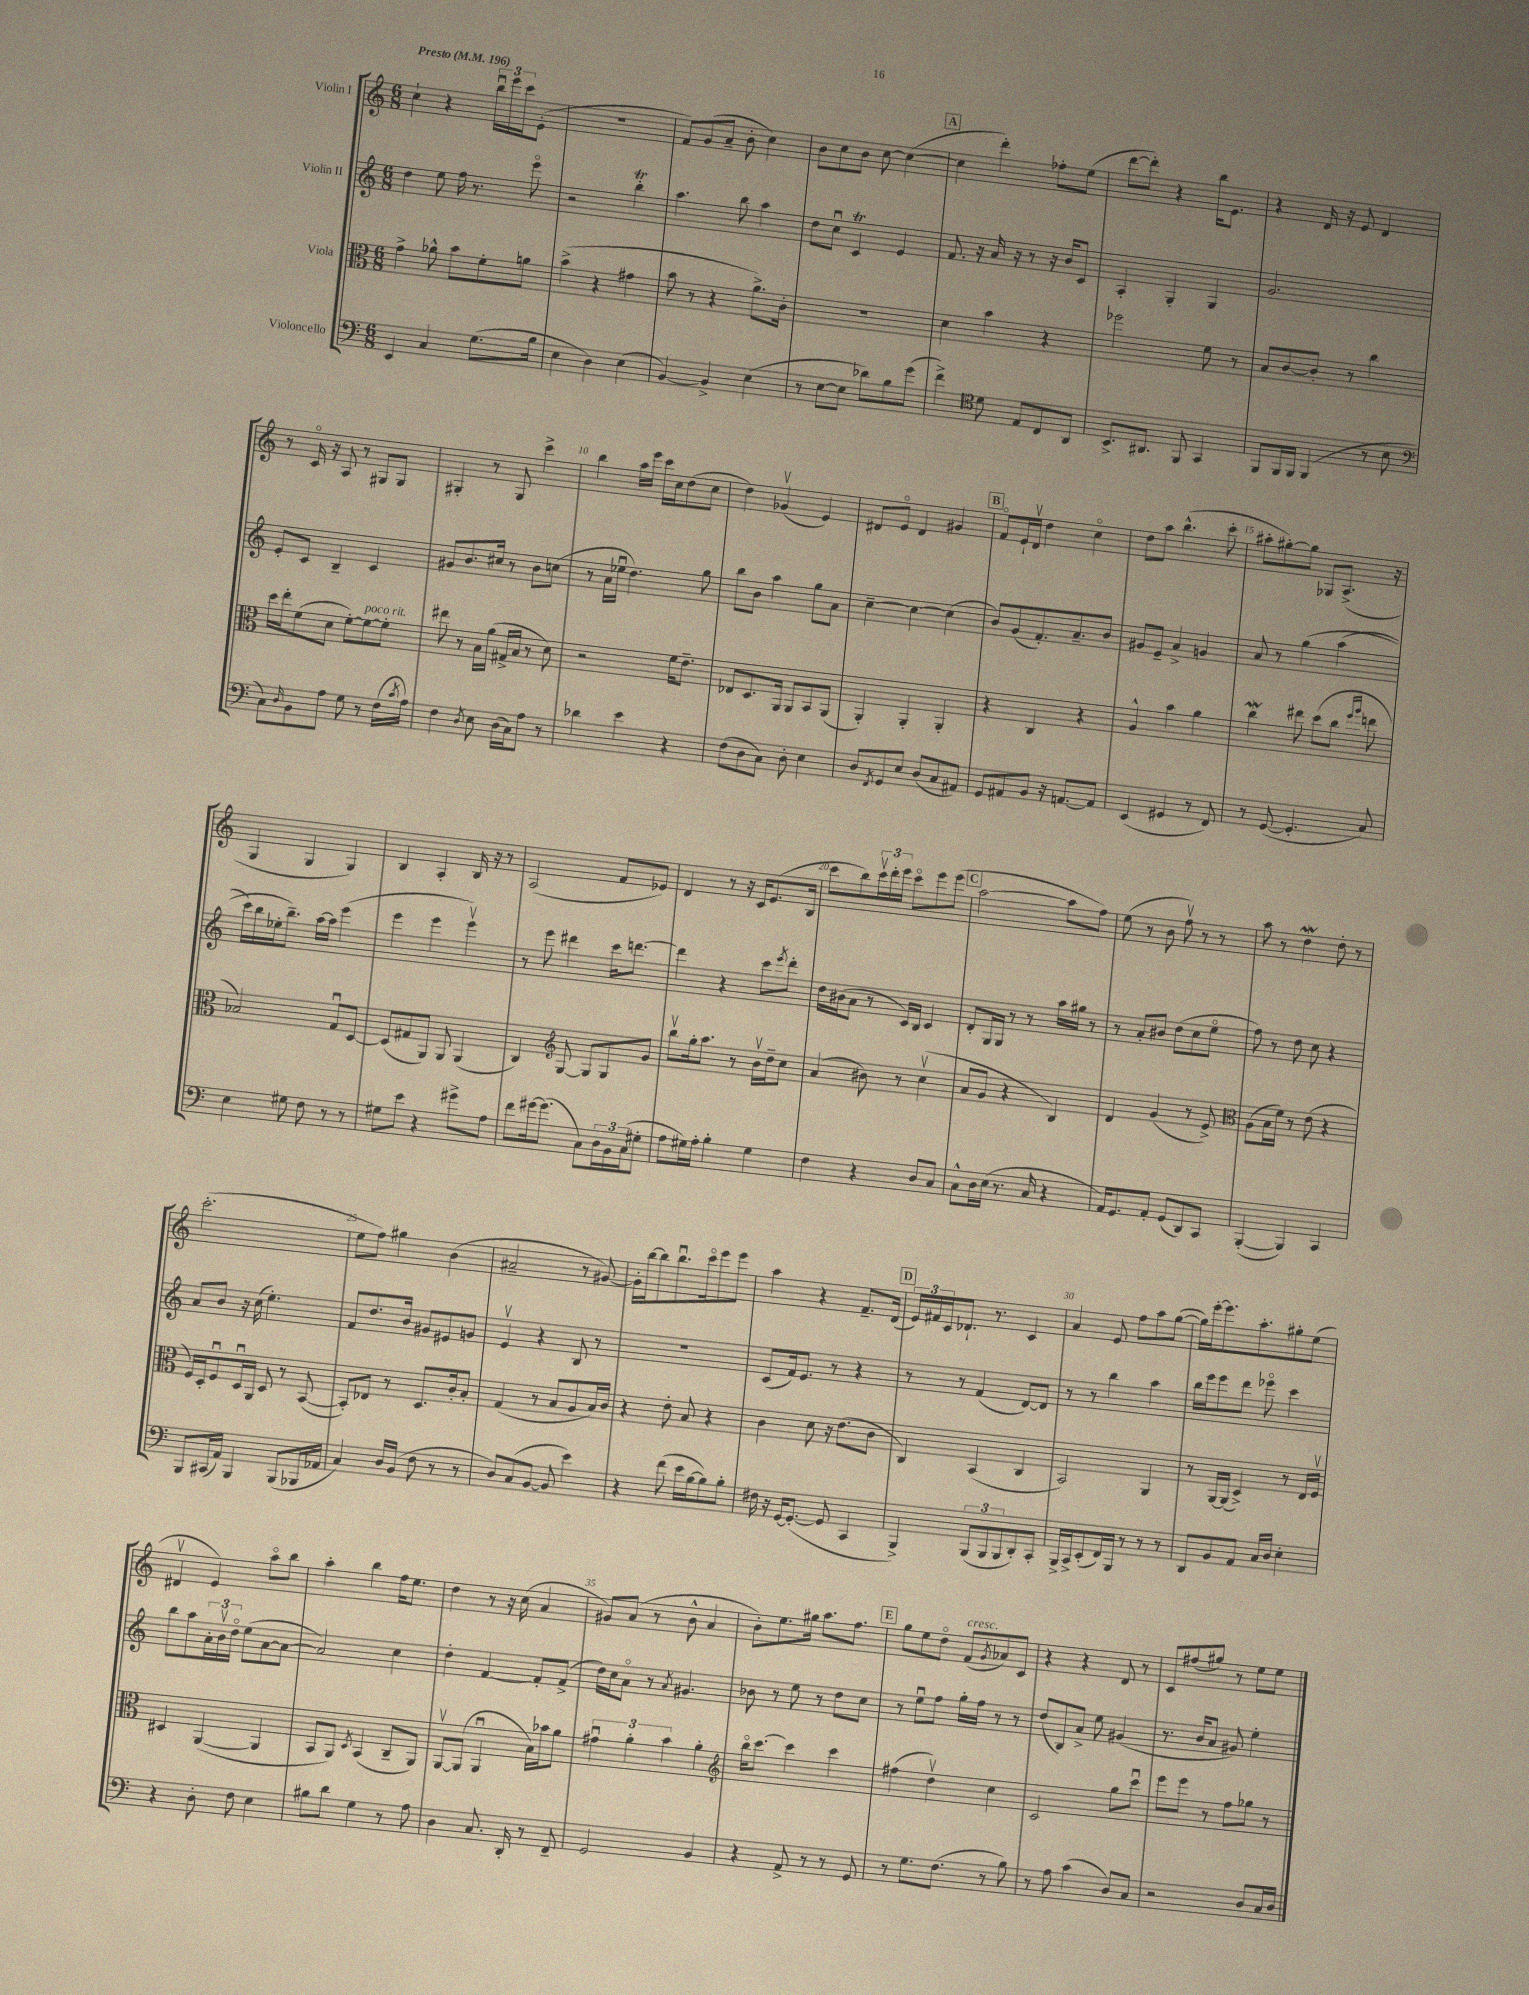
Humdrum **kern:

**kern	**kern	**kern	**kern
*staff4	*staff3	*staff2	*staff1
*clefF4	*clefC3	*clefG2	*clefG2
*k[]	*k[]	*k[]	*k[]
*M6/8	*M6/8	*M6/8	*M6/8
*MM196	*MM196	*MM196	*MM196
4EE	4g^	4dd	4cc`
4C	8a-^^	8ee	4r
.	8b	16ff	.
.	.	8.r	.
(8.G	8f'	.	24bbu
.	.	.	24eee
.	.	.	24ccc
.	8a	8eeeo	(8e'
16B	.	.	.
=	=	=	=
4E	(4b^	2r	2.r
4D)	4r	.	.
(4E	4g#	4bb'	.
=	=	=	=
[4BB)	8b	4.aa	8f)
.	8r	.	(8g
4BB^]	4r	.	8a~
.	.	8bb	8b'
(4E	8.a^)	4aa	4cc)
.	16c'	.	.
=	=	=	=
8r	2.r	8dd	8b
[8E	.	8ccu	8cc
8E]	.	4c	8b
8d-)	.	.	[8cc
8B	.	4e	(4cc_
(8g	.	.	.
=	=	=	=
4f^)	4d	8.f	4cc]
.	.	16r	.
*clefC4	*	*	*
8d	4b	16a	4ddd')
.	.	16r	.
8E	.	8r	.
8C	4r	16r	8ff-'
.	.	16b	.
8AA	.	8c	(8ee
=	=	=	=
8.BB^	2ff-	4A'	[8ddd
.	.	.	8ddd'])
8.AA#	.	.	.
.	.	4G'	4r
8FF	.	.	.
4GG	8f	4G	16bb
.	.	.	8.e
.	8r	.	.
=	=	=	=
8FF	8B	2.g	4r
16FF	[8c	.	.
16FF	.	.	.
(4FF	8c']	.	16d
.	.	.	16r
.	8r	.	8e
8r	4cc	.	4d
8B	.	.	.
=	=	=	=
*clefF4	*	*	*
8C)	16dd	8e'	8r
.	16ee'	.	.
16qqD	.	.	.
8BB	(8f	8c	16co
.	.	.	16r
8A	8d	4B~	8A
8G	[8f')	.	8r
8r	8f_	4c	8G#
(16F	8f']	.	8G#
8qc	.	.	.
16A)	.	.	.
=	=	=	=
4F	8ee#	8g#	4G#'
.	8r	8.b	.
8qD	.	.	.
8E	16B	.	8r
.	(16a	16cc#	.
(16D	16G#^	8r	8G#
16C)	16B	.	.
8A	8r	8b	4ccc^
8r	8d)	(8cc	.
=	=	=	=
4d-	2r	8r	4bb
.	.	16a	.
.	.	16ee-u	.
4e	.	4.dd)	16aa
.	.	.	16eee
.	.	.	16ccc
.	.	.	16cc
4r	16f	.	(8dd
.	8.e~	.	.
.	.	8gg	8cc
=	=	=	=
(8F	8E-	8bb	4dd)
8D	8.D	8b	.
8C)	.	4aa	(4g-v
.	16AA	.	.
8D'	8AA	.	.
4E	8BB	8gg	4e)
.	(8AA	8a	.
=	=	=	=
8D	4AA')	[4cc~	8d#
8qFF	.	.	.
8GG	.	.	8eo
8E	4AA'	4cc_	4d#
(8D	.	.	.
8C	4AA'	(4cc]	4g#
8AA#)	.	.	.
=	=	=	=
8GG	4r	8b)	8fo
8AA#	.	(8g	16e`
.	.	.	16dv
8BB	4C	8.f')	4dd
16r	.	.	.
[8.AA	.	8.a~	.
.	4r	.	4cco
8AA]	.	8b	.
=	=	=	=
(4EE	4A^^	8g#	8dd
.	.	8e~	8aa
4GG#	4b	4a^	(4.bb^^
8r	4a	4g	.
8FF)	.	.	8ccc'
=	=	=	=
8r	4cc	8a	8aa#'
([8GG	.	8r	[8gg#')
4.GG']	8ee#	&(4gg	8gg#]
.	(8dd	.	8G-
.	8cc	(4aa	(8.A^
.	16qqff	.	.
.	16qqaa	.	.
8C)	8ee	.	.
.	.	.	16r
=	=	=	=
4E	2B-)	16ccc)	4G
.	.	16bb	.
.	.	16ee-'	.
.	.	8.bb~&)	.
8G#	.	.	4G
8F	.	[16aa	.
.	.	16aa]	.
8r	8Gu	(4eee	4G)
8r	[8D	.	.
=	=	=	=
8G#	(8D]	4eee	4B
8e	8G#	.	.
4r	8AA)	4eee	4A'
.	8AA	.	.
8g#^	(4AA	4eeev)	16B
.	.	.	16r
8A	.	.	8r
=	=	=	=
8f	4C)	8r	(2A
[16g#	.	8eee	.
(8.g#]	.	.	.
*	*clefG2	*	*
.	[8G	4ddd#	.
8C)	8G]	.	.
24D	8G	16ccc	8f
24BB	.	.	.
.	.	[8.ddd	.
(24C	.	.	.
8G#'	8g	.	8e-)
=	=	=	=
8A	8bbv	4ddd]	4d
16G#)	16gg'	.	.
16A'	8.aa	.	.
4B'	.	4r	8r
.	8r	.	16r
.	.	.	16c
4G#	16bv	8ccc	(8.e
.	16dd~	.	.
.	.	8qeee	.
.	8cc	8ddd'	.
.	.	.	16B
=	=	=	=
4F	(4a	16dd	8ccc
.	.	(16b#	.
.	.	8a	8bb)
4r	8b#)	8r	24cccv
.	.	.	24ddd'
.	.	.	24eee
.	8r	16c)	8ccco
.	.	16B	.
8D	(4ccv	4c	8eee
8C	.	.	(8eee
=	=	=	=
8C^^	8a	8d'	[2aa
16D	8g	16G	.
(16E	.	16G	.
8.r	4r	8r	.
.	.	8r	.
16C	.	.	.
4r	4B)	16aa	8aa]
.	.	16gg#	.
.	.	8r	8ff)
=	=	=	=
16AA)	4d	8r	(8ee
8.GG	.	.	.
.	.	8a'	8r
8AA'	(4g	8b#	8b
(8GG	.	(8dd	8ffv)
8DD)	8r	8cc	8r
8CC	8e^)	8eeo	8r
=	=	=	=
*	*clefC3	*	*
([4BBB'	(8A	8ff)	8aa
.	16B	8r	8r
.	16f)	.	.
4BBB])	8r	8dd	4dd
.	(8e	8cc	.
4CC	4r	4r	8dd'
.	.	.	8r
=	=	=	=
8BBB	16F)	8a	(2.ccc'
.	16D'	.	.
(16CC#	8Fu	8b	.
16AA)	.	.	.
4BBB	16Du	16r	.
.	16AA	(16cc	.
.	8D	4.ee')	.
(8BBB	8r	.	.
16BBB-	([8BB	.	.
16AA-	.	.	.
=	=	=	=
4C)	8BB'])	8f	8ee
.	8E-	8.dd	8ff)
16D	8r	.	4gg#
(16BB	.	16b	.
8F	8.D	8g#	.
8r	.	8e#	(4b
.	16c'	.	.
8r	8B'	8g	.
=	=	=	=
8D)	(4G	4ev	2a#~
(8C	.	.	.
[8BB	8r	4r	.
8BB]	8B	.	.
4e)	8A	8B	8r
.	16B)	8r	[8g#)
.	16c	.	.
=	=	=	=
4r	4r	2.r	16g#']
.	.	.	[16bb
.	.	.	8bb]
(8f	8e'	.	8.bbu
16e	8B	.	.
[16B	.	.	16ccco
8B])	4r	.	8eee
8B'	.	.	8eee
=	=	=	=
16F#	4c	(8c	4aa
16r	.	.	.
[16GG	.	16f)	.
(8.GG'_	.	8.e	.
.	8d	.	4r
8GG]	16r	8r	.
.	(8.e	.	.
4CC	.	4r	8.f~
.	8c	.	.
.	.	.	(16d
=	=	=	=
4BBB^)	4C)	8r	24e)
.	.	.	24f#
.	.	.	24c
.	.	8r	8.d-`
(12BBB	(4BB	(4f	.
.	.	.	8.r
12BBB	.	.	.
12BBB	.	.	.
8DD')	4C	[8d)	4c
8CC'	.	8d]	.
=	=	=	=
16BBB^	2BB)	8r	4a
16CC^	.	.	.
(8EE'	.	8r	.
16FF)	.	4bb	8e
16BBB	.	.	.
8r	.	.	8ff
8r	4AA	4aa	8aa
8r	.	.	([8gg
=	=	=	=
8DD	8r	16bb	16gg])
.	.	16eee	[16eee'
8BB	[16AA	8eee	8.eee]
.	(16AA]	.	.
8AA	4D^)	8ddd	.
.	.	.	8.aa'
16C	.	8eee-o	.
16D	.	.	.
4E'	8r	4ccc	8gg#'
.	16E	.	(8ee
.	16Fv	.	.
=	=	=	=
4r	4D#	8bb	4d#v
.	.	8aa	.
8D'	([4AA	24a'	4e)
.	.	24bv	.
.	.	24ddo	.
8F	.	(8ee	.
4E	4AA]	[8a	8aao
.	.	8a_	8bb
=	=	=	=
8B#	8BB	2a])	4aa'
8d	8AA)	.	.
.	8qD	.	.
4G	(4BB	.	4bb
8r	8C~	4cc	16ff
.	.	.	8.ee
8A	8AA)	.	.
=	=	=	=
4D	[8AAv	4dd'	4dd
.	(8AA]	.	.
8.C	4AAu	[4f	8r
.	.	.	16r
16DD'	.	.	(16cc
8r	16B)	8f']	4a
.	16b-	.	.
8FF~	8a	(8f^	.
=	=	=	=
2GG	6g#u	16dd)	8g#)
.	.	16cc	.
.	.	8ao	(8a
.	6a'	.	.
.	.	8r	8r
.	6b	.	.
.	.	8qa	.
.	.	4.g#	8b^^
4BB	4a'	.	4a
=	=	=	=
*	*clefG2	*	*
4r	16bbo	8b-	8b')
.	[8.ccc	.	.
.	.	8r	8.ee
8AA^	4ccc]	8ee	.
.	.	.	16gg#
8r	.	8r	8.aa
8r	4ccc	8dd	.
.	.	.	8.ff
8GG	.	8cc	.
=	=	=	=
8r	(4ff#	8r	8gg
8.G	.	8eeu	8ee
.	4ddv)	8ff	8ddo
(8.F	.	.	.
.	.	16gg'	(8f
.	.	16ff	.
.	.	.	8qg
8r	4cc	8r	8a-)
8B)	.	8r	8c
=	=	=	=
8r	2c	(8dd	4r
8A	.	8B)	.
(4c	.	8a^	4r
.	.	8ee	.
8D)	8gg	(4g#	8d
8C	8cccu	.	8r
=	=	=	=
2r	8eee	8.r	8c
.	8eee	.	(8ff#
.	.	16b	.
.	8r	8a	8gg#)
.	8ff	8g#)	8r
8D	8gg-	4ee'	8ee
16C	8r	.	8ee
16D	.	.	.
==	==	==	==
*-	*-	*-	*-
